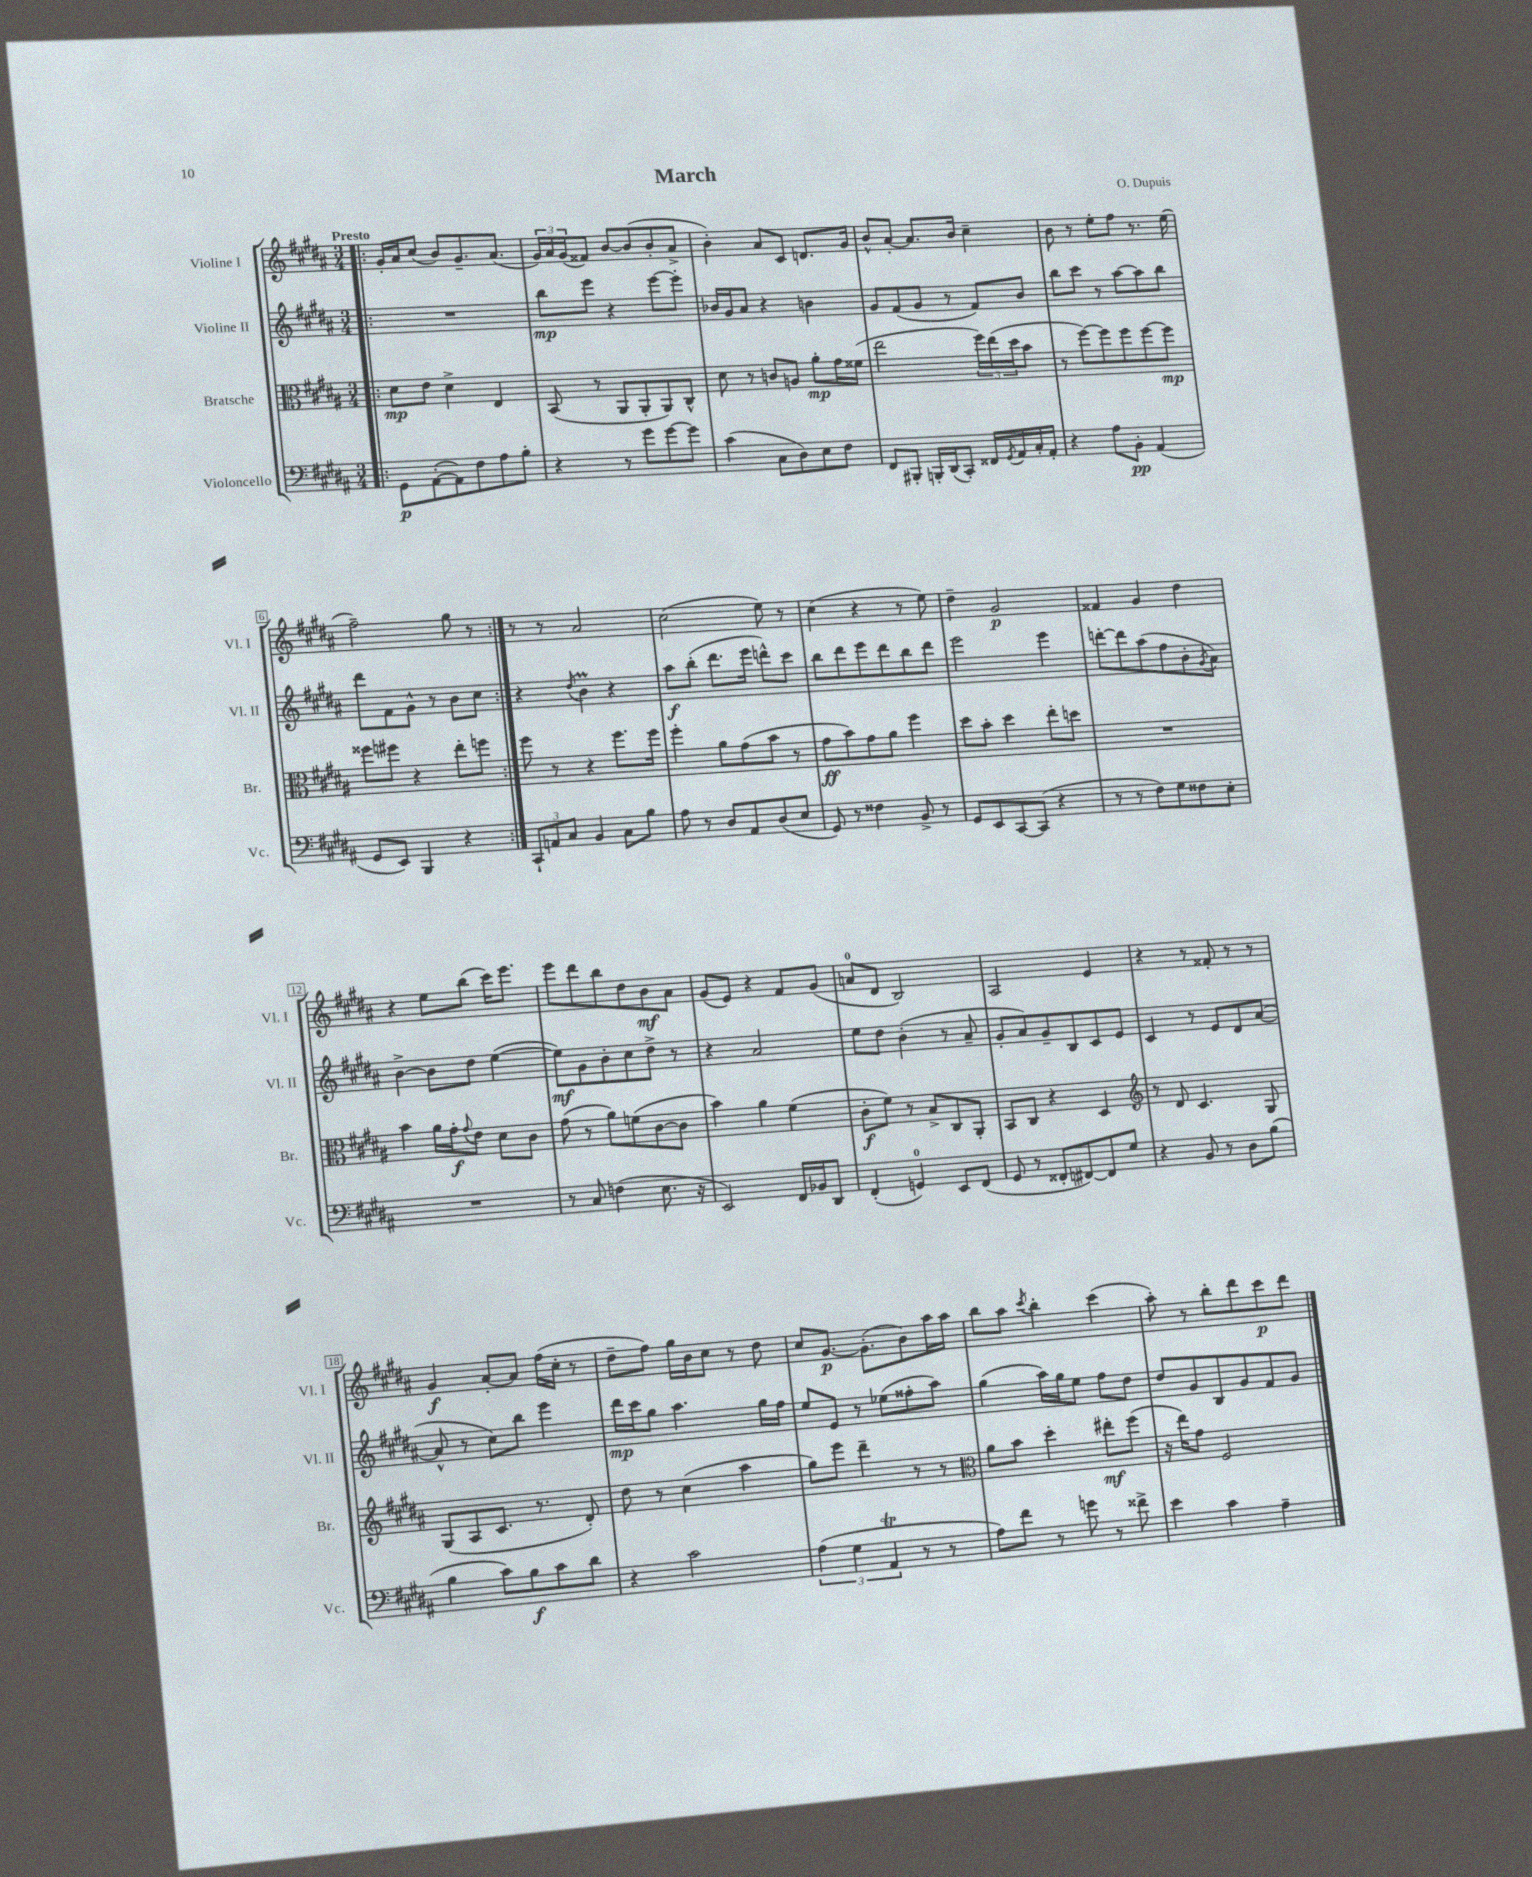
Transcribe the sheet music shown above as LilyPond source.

\header { title = "March" composer = "O. Dupuis" }
<<
\new StaffGroup <<
\new Staff = "s0" \with { instrumentName = "Violine I" shortInstrumentName = "Vl. I" } {
    \clef treble \key b \major \numericTimeSignature \time 3/4 \tempo "Presto"
    \repeat volta 2 { \bar ".|:" gis'16-. ais'16 cis''8( b'8) gis'8.-- ais'8.( |
    \tuplet 3/2 { gis'16) ais'16 gis'16( } fisis'8) b'8~ b'8( b'8-. ais'8-> |
    b'4-.) ais'8 cis'8 d'8. gis'16 |
    b'8-^ ais'8~-. ais'8. b'16 cis''4-- |
    b'8 r8 e''8-. fis''8 r8. e''16( |
    fis''2--) gis''8 r8 | }
    r8 r8 ais'2 |
    cis''2( e''8) r8 |
    cis''4( r4 r8 e''8) |
    dis''4-- gis'2\p |
    fisis'4 gis'4 dis''4 |
    r4 e''8 b''8( cis'''16) e'''8. |
    e'''8 dis'''8 b''8 dis''8 b'8\mf ais'8 |
    gis'8( e'8) r4 fis'8 gis'8( |
    a'8-0 dis'8 b2) |
    ais2 e'4 |
    r4 r8 fisis'8-. r8 r8 |
    gis'4\f ais'8~-. ais'8 fis''16( cis''16-. r8 |
    dis''8-- fis''8) gis''16 b'16 cis''8 r8 dis''8 |
    cis''8 gis'8.~\p gis'8.-.( b'8) ais''16 ais''16 |
    b''8 ais''8 \acciaccatura { cis'''8 } b''4-. cis'''4( |
    ais''8-.) r8 b''8-. dis'''8 cis'''8\p dis'''8 \bar "|." |
}
\new Staff = "s1" \with { instrumentName = "Violine II" shortInstrumentName = "Vl. II" } {
    \clef treble \key b \major \numericTimeSignature \time 3/4
    \repeat volta 2 { \bar ".|:" R2. |
    b''8\mp e'''8 r4 e'''8~ e'''8-. |
    bes'16 gis'16 ais'8 r4 b'4 |
    gis'8 fis'8( gis'8 r8 fis'8) b'8 |
    b''8 cis'''8 r8 ais''8~ ais''8 b''8 |
    dis'''8 fis'8 gis'8-^ r8 b'8 cis''8 | }
    r4 \acciaccatura { dis''8 } b'4\prall r4 |
    ais''8\f b''8-.( dis'''8. e'''16 d'''8-^) cis'''8 |
    b''8 dis'''8 e'''8 dis'''8 b''8 dis'''8 |
    e'''2 e'''4 |
    d'''8~-. d'''8 ais''8( fis''8 b'8-. \acciaccatura { gis'8 } ais'8) |
    b'4~-> b'8 dis''8 e''4~( |
    e''8\mf) gis'8 b'8-. cis''8 dis''8-> r8 |
    r4 ais'2 |
    e''8 dis''8 b'4-.( r8 ais'8-- |
    gis'8-. ais'8) gis'8-- b8 cis'8 e'8 |
    cis'4 r8 e'8 dis'8 ais'8~( |
    ais'8-^ r8 cis''8) b''8 e'''4 |
    dis'''16\mp cis'''16 gis''8 ais''4. gis''16 fis''16 |
    e''8 e'8 r8 ees''8( fisis''8-. ais''8) |
    gis''4( ais''16) gis''16 e''8 fis''8 dis''8 |
    dis''8 gis'8 b8 gis'8 fis'8 gis'8 \bar "|." |
}
\new Staff = "s2" \with { instrumentName = "Bratsche" shortInstrumentName = "Br." } {
    \clef alto \key b \major \numericTimeSignature \time 3/4
    \repeat volta 2 { \bar ".|:" dis'8\mp e'8 dis'4-> e4 |
    b,8( r8 ais,8 ais,8-. ais,8) cis8-^ |
    dis'8 r8 c'8 a8 ais'8-.\mp gis'16 fisis'16( |
    e''2 \tuplet 3/2 { fis''16) e''16( dis''16 } b'8 |
    r8 fis''8~) fis''8 fis''8 fis''8~ fis''8\mp |
    fisis''8 fis''8 r4 e''8-. f''8 | }
    fis''8 r8 r4 fis''8. fis''16 |
    fis''4-. ais'8 gis'8( b'8 r8 |
    gis'8\ff b'8) gis'8 ais'8 fis''4 |
    dis''8 b'8-. dis''4 e''8-. d''8 |
    R2. |
    b'4 ais'16 gis'16-.\f \appoggiatura { gis'8 } e'8 dis'8 cis'8 |
    gis'8( r8 ais'8) f'8( cis'8~ cis'8 |
    b'4) ais'4 fis'4( |
    cis'8-.\f fis'8) r8 b8-> cis8 ais,8-. |
    b,8 cis8 r4 dis4 |
    \clef treble r8 dis'8 cis'4. gis8 |
    gis8( ais8 cis'8. r8. dis'8-.) |
    dis''8 r8 cis''4( ais''4 |
    gis''8) e'''8 dis'''4-- r8 r8 |
    \clef alto ais'8 b'8 dis''4-. eis''8-.\mf fis''8( |
    r16 e''16) gis'8 fis2 \bar "|." |
}
\new Staff = "s3" \with { instrumentName = "Violoncello" shortInstrumentName = "Vc." } {
    \clef bass \key b \major \numericTimeSignature \time 3/4
    \repeat volta 2 { \bar ".|:" gis,8\p ais,8~-.( ais,8) fis8 ais8 b8-. |
    r4 r8 gis'8 gis'8~ gis'8 |
    cis'4( cis8 dis8) e8 fis8 |
    fis,8 bis,,8-. b,,16-. dis,16( cis,8-.) fisis,16 \acciaccatura { gis,8 } ais,16 cis16-. ais,16-. |
    r4 ais8 b,8-.\pp ais,4( |
    gis,8 e,8) b,,4 r4 | }
    \tuplet 3/2 { cis,8-! a,8 cis8 } b,4 cis8 b8 |
    ais8 r8 dis8 ais,8 dis8( e8 |
    gis,8) r8 fisis4 b,8-> r8 |
    gis,8 e,8 cis,8~ cis,8( r4 |
    r8 r8 fis8) gis8 fisis8 e8-. |
    R2. |
    r8 cis8 f4( e8. r16 |
    e,2) fis,16 bes,16 dis,8 |
    fis,4-.( g,4-0) e,8 fis,8( |
    gis,8 r8 fisis,8-. fis,8~) fis,8 gis8 |
    r4 b,8 r8 dis8 b8( |
    b4 cis'8) b8\f cis'8 dis'8 |
    r4 cis'2 |
    \tuplet 3/2 { ais4( gis4 ais,4\trill } r8 r8 |
    ais8) fis'8 r8 g'8 r8 fisis'8-> |
    e'4 cis'4 ais4-- \bar "|." |
}
>>
>>
\layout { \context { \Score \override BarNumber.stencil = #(make-stencil-boxer 0.1 0.3 ly:text-interface::print) } }
